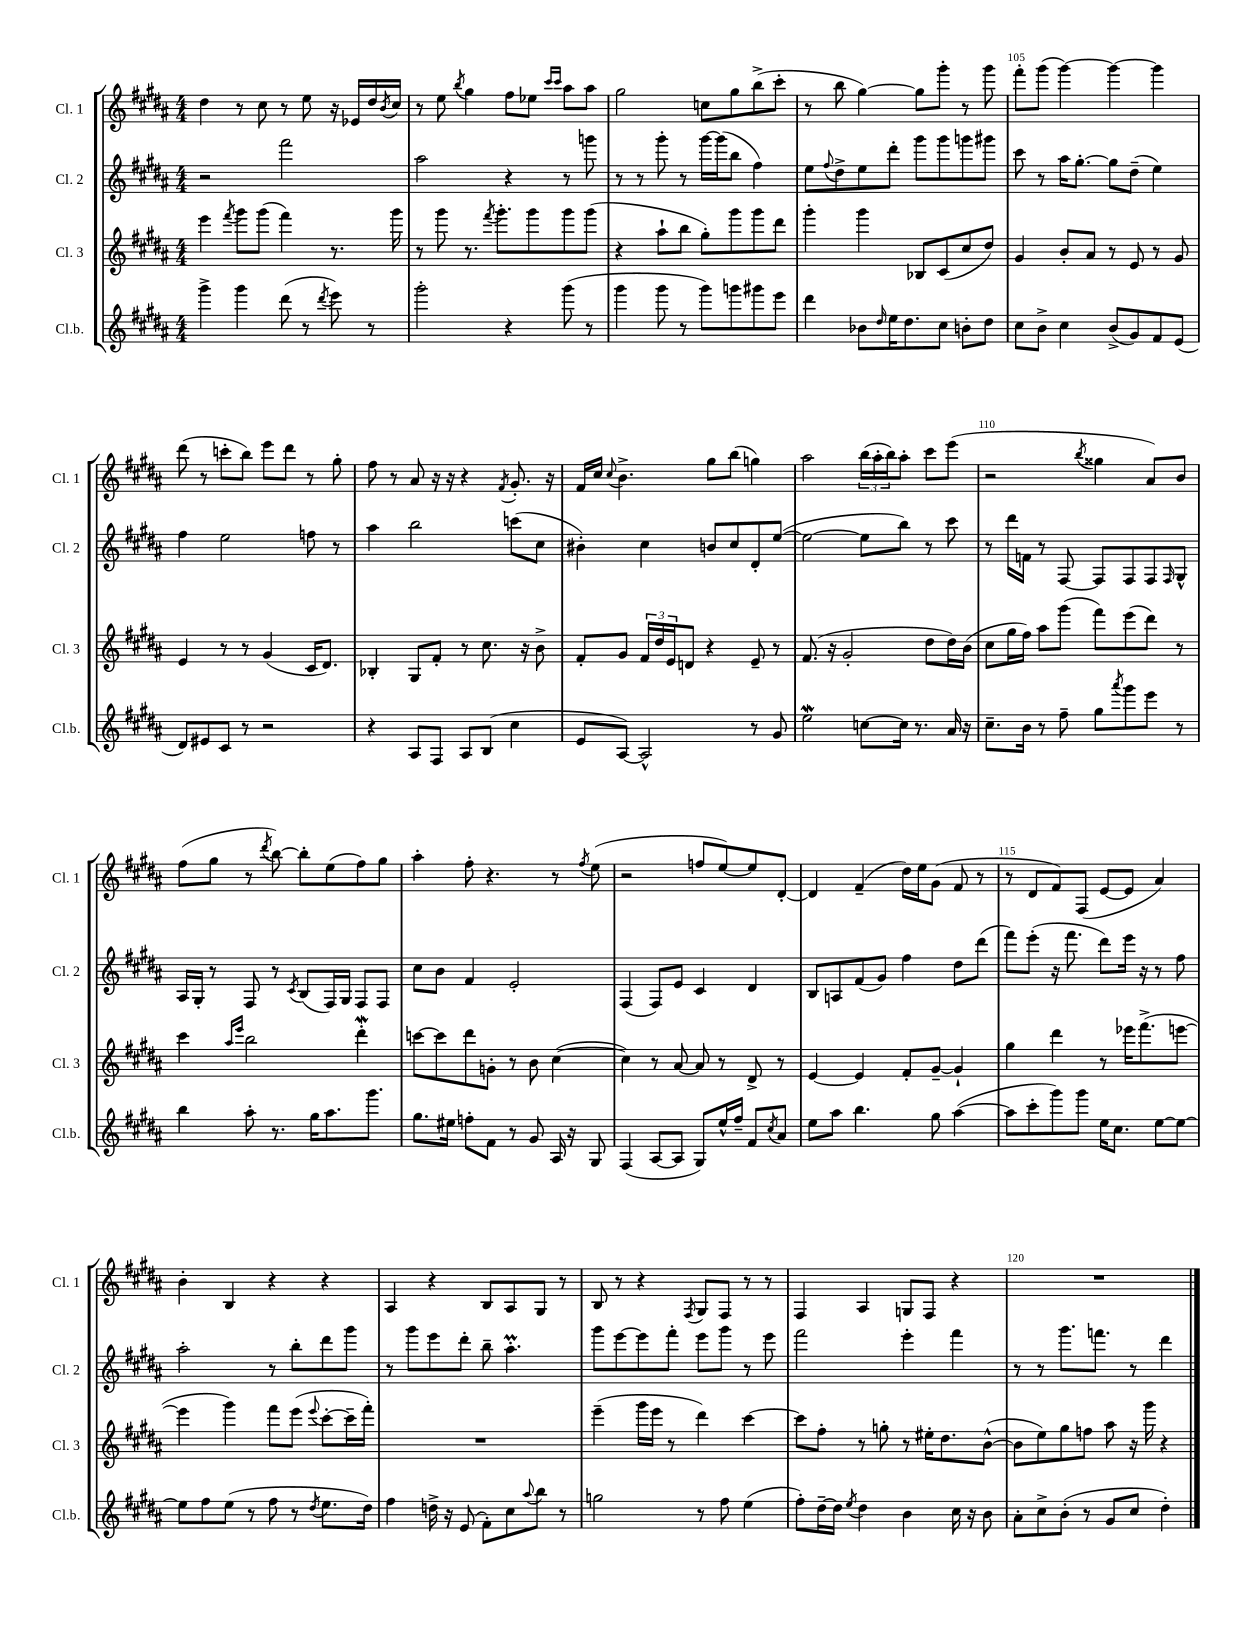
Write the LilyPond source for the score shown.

<<
\new StaffGroup <<
\new Staff = "s0" \with { instrumentName = "Cl. 1" shortInstrumentName = "Cl. 1" } {
    \clef treble \key b \major \numericTimeSignature \time 4/4
    dis''4 r8 cis''8 r8 e''8 r16 ees'16 dis''16 \acciaccatura { b'8 } cis''16 |
    r8 e''8 \acciaccatura { b''8 } gis''4 fis''8 ees''8 \grace { cis'''16 cis'''16 } ais''8 ais''8 |
    gis''2 c''8 gis''8 b''8->( cis'''8-. |
    r8 b''8 gis''4~) gis''8 gis'''8-. r8 gis'''8 |
    fis'''8-. gis'''8( gis'''4~) gis'''4~ gis'''4 |
    dis'''8( r8 c'''8-. b''8) e'''8 dis'''8 r8 gis''8-. |
    fis''8 r8 ais'8 r16 r16 r4 \acciaccatura { fis'8 } gis'8.-. r16 |
    fis'16 cis''16 \appoggiatura { cis''8 } b'4.-> gis''8 b''8( g''4) |
    ais''2 \tuplet 3/2 { b''16( ais''16-. b''16) } ais''8-. cis'''8 e'''8( |
    r2 \acciaccatura { b''8 } gisis''4 ais'8) b'8 |
    fis''8( gis''8 r8 \acciaccatura { dis'''8 } b''8~) b''8-. e''8( fis''8) gis''8 |
    ais''4-. fis''8-. r4. r8 \acciaccatura { fis''8 } e''8( |
    r2 f''8 e''8~) e''8 dis'8~-. |
    dis'4 fis'4--( dis''16) e''16 gis'8( fis'8 r8 |
    r8 dis'8 fis'8) fis8( e'8~ e'8 ais'4) |
    b'4-. b4 r4 r4 |
    ais4 r4 b8 ais8 gis8 r8 |
    b8 r8 r4 \acciaccatura { fis8 } gis8 fis8 r8 r8 |
    fis4 ais4 g8 fis8 r4 |
    R1 \bar "|." |
}
\new Staff = "s1" \with { instrumentName = "Cl. 2" shortInstrumentName = "Cl. 2" } {
    \clef treble \key b \major \numericTimeSignature \time 4/4
    r2 fis'''2 |
    ais''2 r4 r8 g'''8 |
    r8 r8 gis'''8-. r8 gis'''16~ gis'''16( b''8 fis''4) |
    e''8 \appoggiatura { fis''8 } dis''8-> e''8 dis'''8-. gis'''8 gis'''8 g'''8 gis'''8 |
    cis'''8 r8 ais''16 gis''8.~-. gis''8 dis''8--( e''4) |
    fis''4 e''2 f''8 r8 |
    ais''4 b''2 c'''8( cis''8 |
    bis'4-.) cis''4 b'8 cis''8 dis'8-. e''8~( |
    e''2~ e''8 b''8) r8 cis'''8 |
    r8 dis'''16 f'16 r8 fis8~ fis8 fis8 fis8 \grace { fis16 } gis8-^ |
    ais16 gis16-. r8 fis8 r8 \acciaccatura { cis'8 } b8( fis16) gis16 fis8 fis8 |
    cis''8 b'8 fis'4 e'2-. |
    fis4( fis8) e'8 cis'4 dis'4 |
    b8 a8 fis'8( gis'8) fis''4 dis''8 dis'''8( |
    fis'''8) e'''8-.( r16 fis'''8. dis'''8) e'''16 r16 r8 fis''8 |
    ais''2-. r8 b''8-. dis'''8 gis'''8 |
    r8 gis'''8 e'''8 dis'''8-. b''8-- ais''4.-.\prall |
    gis'''8 e'''8~ e'''8 fis'''8-. e'''8 gis'''8 r8 e'''8 |
    fis'''2 e'''4-. fis'''4 |
    r8 r8 gis'''8. f'''8. r8 dis'''4 \bar "|." |
}
\new Staff = "s2" \with { instrumentName = "Cl. 3" shortInstrumentName = "Cl. 3" } {
    \clef treble \key b \major \numericTimeSignature \time 4/4
    e'''4 \acciaccatura { fis'''8 } gis'''8 gis'''8( fis'''4) r8. gis'''16 |
    r8 gis'''8 r8. \acciaccatura { fis'''8 } gis'''8.-. gis'''8 gis'''8 gis'''8( |
    r4 ais''8-! b''8 gis''8-.) gis'''8 gis'''8 dis'''8 |
    gis'''4-. gis'''4 bes8 cis'8( cis''8 dis''8) |
    gis'4 b'8-. ais'8 r8 e'8 r8 gis'8 |
    e'4 r8 r8 gis'4( cis'16 dis'8.) |
    bes4-. gis8 fis'8-. r8 cis''8. r16 b'8-> |
    fis'8-. gis'8 \tuplet 3/2 { fis'16 dis''16 e'16 } d'8 r4 e'8-- r8 |
    fis'8.( r16 gis'2-. dis''8 dis''16) b'16( |
    cis''8 gis''16 fis''16) ais''8 gis'''8( fis'''8) e'''8( dis'''8) r8 |
    cis'''4 \grace { ais''16 e'''16 } b''2 dis'''4-.\mordent |
    c'''8~ c'''8 dis'''8 g'8-. r8 b'8 cis''4~( |
    cis''4) r8 ais'8~ ais'8 r8 dis'8-> r8 |
    e'4~ e'4 fis'8-. gis'8~-- gis'4-! |
    gis''4 dis'''4 r8 ees'''16 fis'''8.->( e'''8~ |
    e'''4 gis'''4) fis'''8 e'''8( \appoggiatura { e'''8 } cis'''8~-. cis'''16-- fis'''16-.) |
    R1 |
    e'''4--( gis'''16 e'''16 r8 dis'''4) cis'''4~ |
    cis'''8 fis''8-. r8 g''8-. r8 eis''16-. dis''8. b'8~-^( |
    b'8 e''8) gis''8 f''8 ais''8 r16 gis'''16 r4 \bar "|." |
}
\new Staff = "s3" \with { instrumentName = "Cl.b." shortInstrumentName = "Cl.b." } {
    \clef treble \key b \major \numericTimeSignature \time 4/4
    gis'''4-> gis'''4 dis'''8( r8 \acciaccatura { dis'''8 } e'''8) r8 |
    gis'''2-. r4 gis'''8( r8 |
    gis'''4 gis'''8 r8 gis'''8) g'''8 gis'''8 e'''8 |
    dis'''4 bes'8 \grace { dis''16 } e''16 dis''8. cis''8 b'8-. dis''8 |
    cis''8 b'8-> cis''4 b'8->( gis'8) fis'8 e'8( |
    dis'8) eis'8 cis'8 r8 r2 |
    r4 ais8 fis8 ais8 b8( cis''4 |
    e'8 ais8~) ais2-^ r8 gis'8 |
    e''2\mordent c''8~ c''16 r8. ais'16 r16 |
    cis''8.-- b'16 r8 fis''8-- gis''8 \acciaccatura { ais'''8 } gis'''8 e'''8 r8 |
    b''4 ais''8-. r8. gis''16 ais''8. gis'''8. |
    gis''8. eis''16 f''8-. fis'8 r8 gis'8 ais16 r16 gis8 |
    fis4( ais8~ ais8 gis8) e''16-^ fis''16-- fis'8 \acciaccatura { cis''8 } ais'8 |
    e''8 ais''8 b''4. gis''8 ais''4~( |
    ais''8 cis'''8-. gis'''8) gis'''8 e''16 cis''8. e''8~ e''8~ |
    e''8 fis''8 e''8( r8 fis''8 r8 \acciaccatura { dis''8 } e''8. dis''16) |
    fis''4 d''16-> r16 e'8( fis'8-.) cis''8 \appoggiatura { ais''8 } b''8 r8 |
    g''2 r8 fis''8 e''4( |
    fis''8-.) dis''16~-- dis''16 \acciaccatura { e''8 } dis''4 b'4 cis''16 r16 b'8 |
    ais'8-. cis''8-> b'8-.( r8 gis'8 cis''8 dis''4-.) \bar "|." |
}
>>
>>
\layout { \context { \Score currentBarNumber = #101 \override BarNumber.break-visibility = ##(#f #t #t) barNumberVisibility = #(every-nth-bar-number-visible 5) } }
